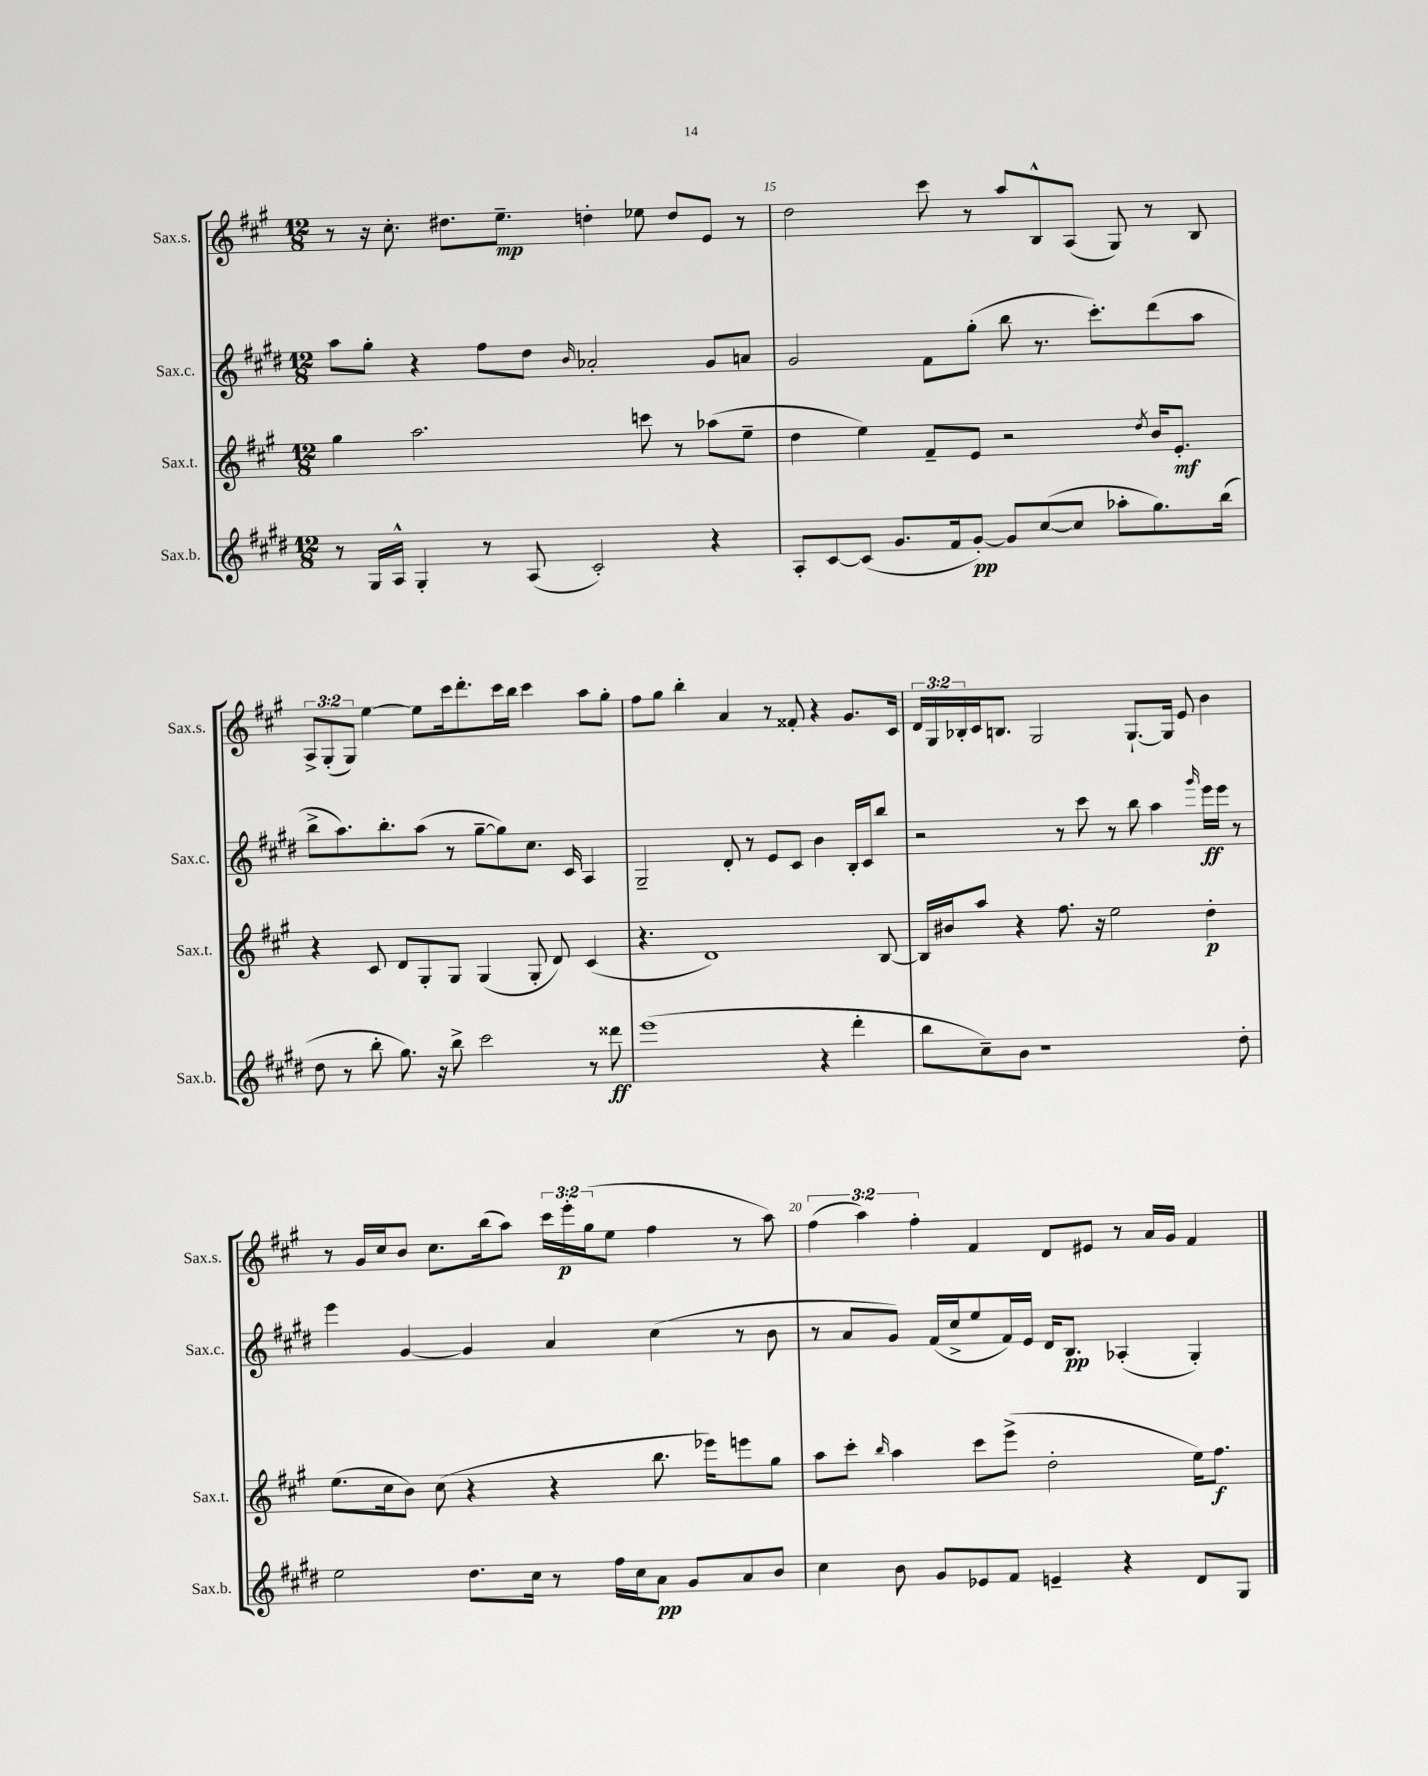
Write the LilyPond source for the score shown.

<<
\new StaffGroup <<
\new Staff = "s0" \with { instrumentName = "Sax.s." shortInstrumentName = "Sax.s." } {
    \clef treble \key a \major \numericTimeSignature \time 12/8 \override Staff.TupletNumber.text = #tuplet-number::calc-fraction-text
    r8 r16 cis''8.-. dis''8. e''8.--\mp d''4-. ees''8 d''8 e'8 r8 |
    d''2 cis'''8 r8 a''8 b8-^ a8( gis8) r8 b8 |
    \tuplet 3/2 { a8-> gis8-.( gis8) } e''4~ e''8 cis'''16 d'''8.-. cis'''16 b''16 cis'''4 a''8 gis''8-. |
    fis''8 gis''8 b''4-. a'4 r8 fisis'8-. r4 gis'8. cis'16 |
    \tuplet 3/2 { d'16 gis16 bes16-. } cis'16 b8. gis2 gis8.~-! gis16 e'8 b'4 |
    r8 gis'16 cis''16 b'8 cis''8. b''16( a''8) \tuplet 3/2 { cis'''16 e'''16-.\p gis''16( } e''8 fis''4 r8 a''8) |
    \tuplet 3/2 { fis''4( a''4) fis''4-. } fis'4 d'8 eis'8 r8 a'16 gis'16 fis'4 \bar "|." |
}
\new Staff = "s1" \with { instrumentName = "Sax.c." shortInstrumentName = "Sax.c." } {
    \clef treble \key e \major \numericTimeSignature \time 12/8
    a''8 gis''8-. r4 fis''8 dis''8 \grace { b'16 } aes'2-. gis'8 a'8 |
    gis'2 fis'8 gis''8-.( b''8 r8. cis'''8.-.) dis'''8( a''8 |
    b''8-> a''8.) b''8.-. a''8( r8 gis''8~-- gis''8) cis''8. cis'16 a4 |
    gis2-- dis'8-. r8 e'8 cis'8 b'4 b16-. cis'16 b''8 |
    r2 r8 cis'''8 r8 b''8 a''4 \grace { gis'''16 } e'''16\ff e'''16 r8 |
    e'''4 gis'4~ gis'4 a'4 cis''4( r8 b'8 |
    r8 a'8 gis'8) fis'16( cis''16-> e''8 fis'16) e'16 dis'16 b8.\pp aes4-.( gis4-.) \bar "|." |
}
\new Staff = "s2" \with { instrumentName = "Sax.t." shortInstrumentName = "Sax.t." } {
    \clef treble \key a \major \numericTimeSignature \time 12/8
    gis''4 a''2. c'''8 r8 aes''8( e''8-- |
    d''4 e''4) fis'8-- e'8 r2 \acciaccatura { d''8 } b'16 e'8.-.\mf |
    r4 cis'8 d'8 gis8-. gis8 gis4( gis8-. d'8) cis'4( |
    r4. d'1) b8~ |
    b16 bis'16 a''8 r4 fis''8. r16 e''2 d''4-.\p |
    e''8.( cis''16 b'8) cis''8( r4 r4 b''8. ees'''16) e'''8 gis''8 |
    a''8 cis'''8-. \grace { b''16 } a''4 cis'''8 e'''8->( d''2-. e''16) fis''8.\f \bar "|." |
}
\new Staff = "s3" \with { instrumentName = "Sax.b." shortInstrumentName = "Sax.b." } {
    \clef treble \key e \major \numericTimeSignature \time 12/8
    r8 gis16 a16-^ gis4-. r8 a8( cis'2-.) r4 |
    a8-. cis'8~ cis'8( gis'8. fis'16 gis'8~-.\pp) gis'8 cis''8~( cis''8 aes''8-. gis''8.) b''16( |
    dis''8 r8 b''8-. gis''8.) r16 b''8-> cis'''2 r8 disis'''8\ff |
    e'''1( r4 dis'''4-. |
    b''8 cis''8--) b'8 r1 dis''8-. |
    e''2 dis''8. cis''16 r8 fis''16 cis''16 a'8\pp gis'8 a'8 b'8 |
    cis''4 b'8 gis'8 ees'8 fis'8 e'4-- r4 dis'8 gis8 \bar "|." |
}
>>
>>
\layout { \context { \Score currentBarNumber = #14 \override BarNumber.break-visibility = ##(#f #t #t) barNumberVisibility = #(every-nth-bar-number-visible 5) } }
